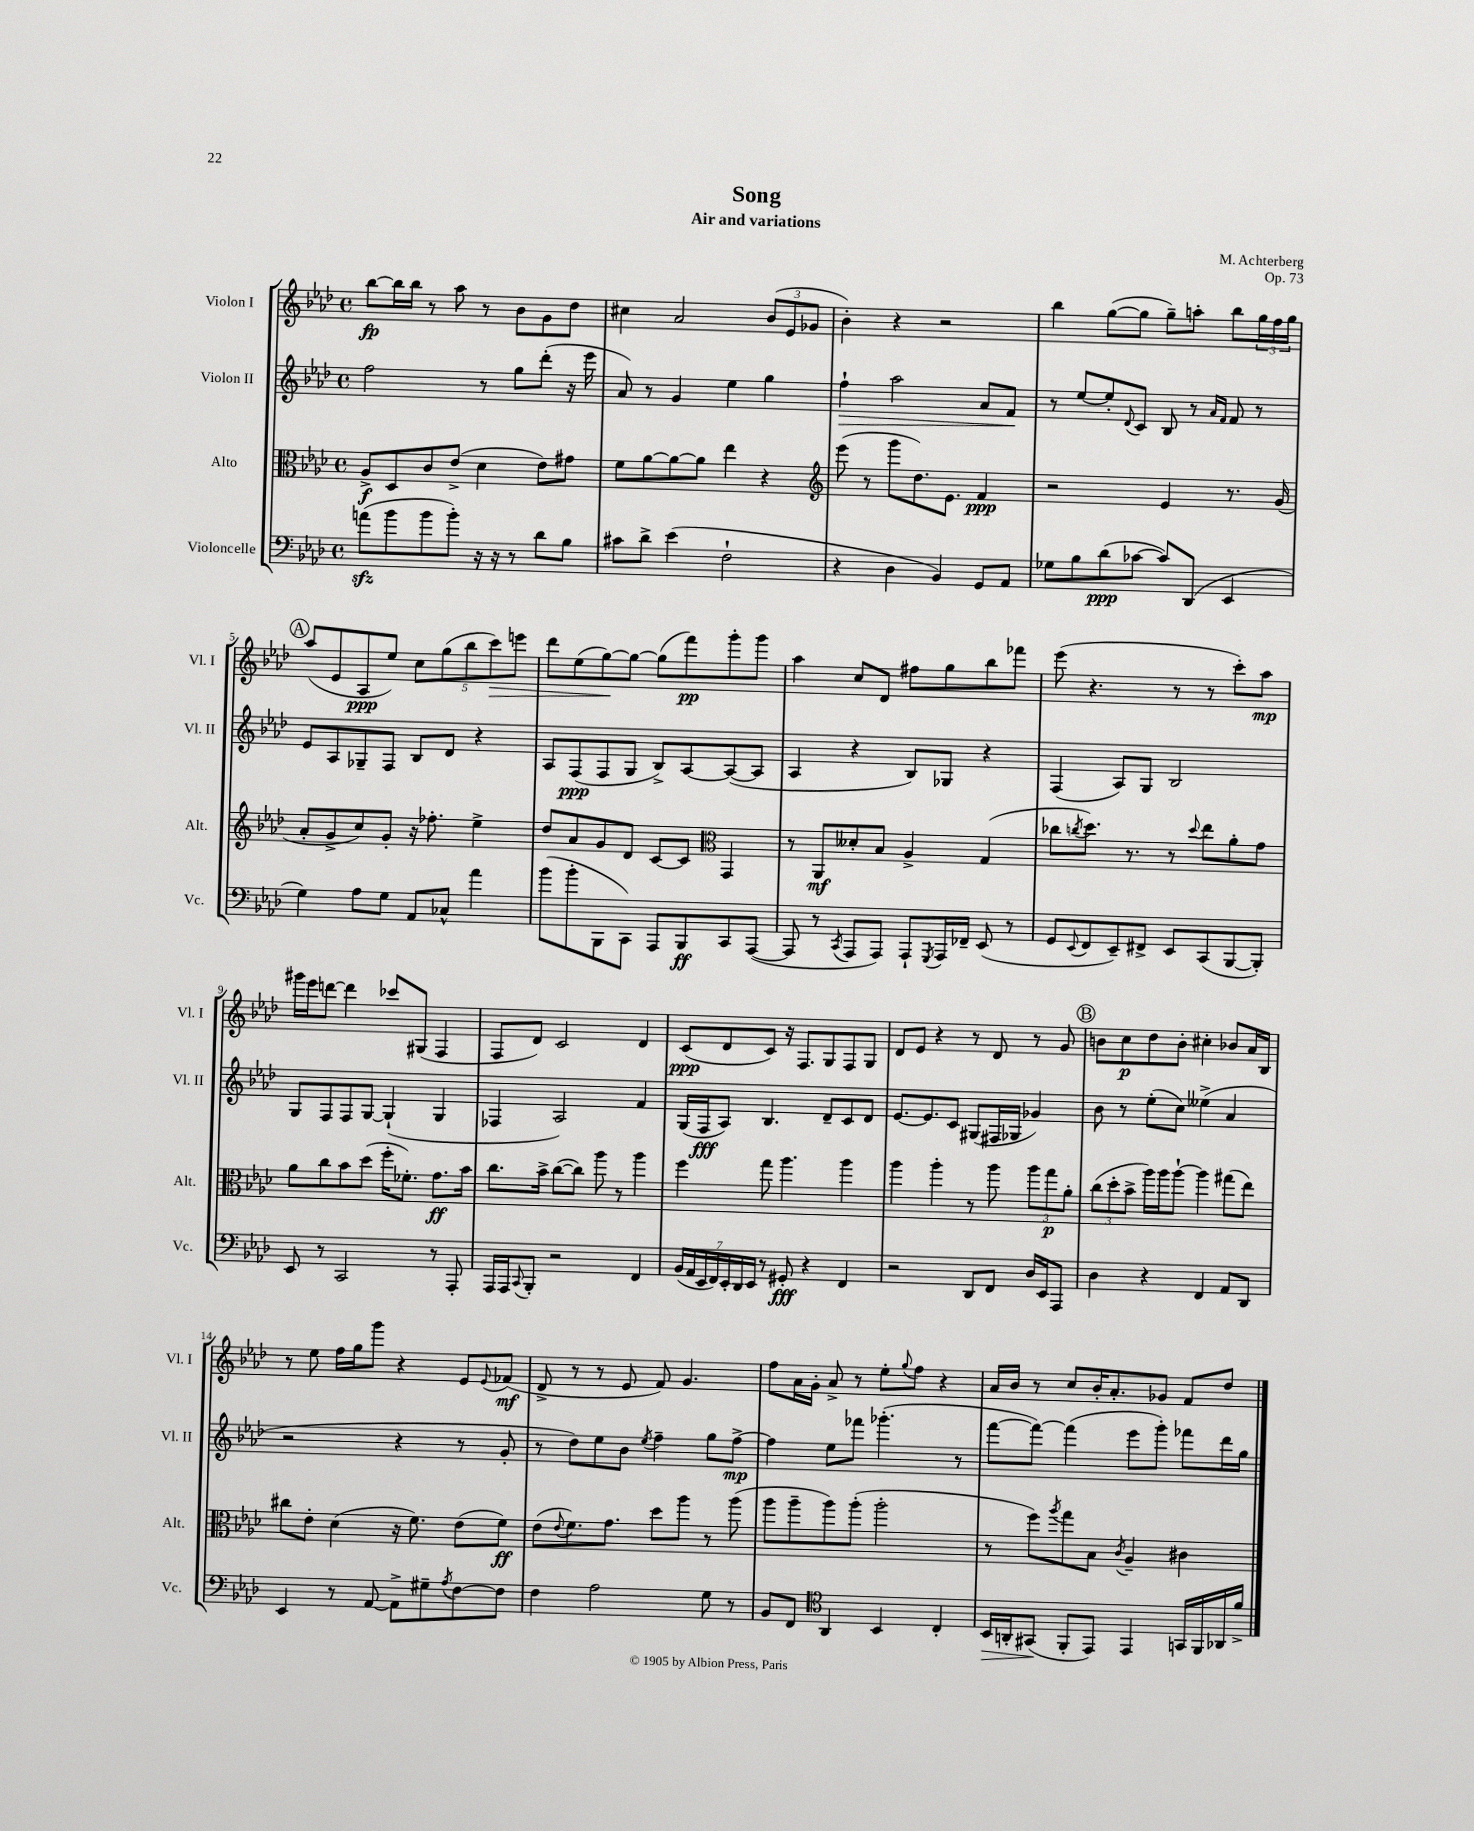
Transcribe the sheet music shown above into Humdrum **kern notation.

**kern	**kern	**kern	**kern
*staff4	*staff3	*staff2	*staff1
*clefF4	*clefC3	*clefG2	*clefG2
*k[b-e-a-d-]	*k[b-e-a-d-]	*k[b-e-a-d-]	*k[b-e-a-d-]
*M4/4	*M4/4	*M4/4	*M4/4
*met(c)	*met(c)	*met(c)	*met(c)
(8a\L	8A-^/L	2ff\	[8bb-\L
8b-\	8D-/	.	16bb-\]L
.	.	.	16bb-\JJ
8b-\	8c/	.	8r
8b-'\J)	(8e-^/J	.	8aa-\
16r	4d-\	8r	8r
16r	.	.	.
8r	.	8gg\L	8b-\L
8d-\L	8e-\L)	(8ddd-'\J	8g\
8B-\J	8g#\J	16r	8dd-\J
.	.	16eee-\	.
=	=	=	=
8c#\L	8f\L	8a-/)	4cc#\
8d-^\J	[8a-\	8r	.
(4e-\	8a-\_	4g/	2a-/
.	8a-\]J	.	.
2F`\	4ee-\	4ee-\	.
.	4r	4gg\	(12b-/L
.	.	.	12e-/
.	.	.	12g-/J
=	=	=	=
*	*clefG2	*	*
4r	(8eee-\	4ff`\	4b-'\)
.	8r	.	.
4D-\	8ggg\L	2aa-\	4r
.	8.dd-\)	.	.
4BB-/)	.	.	2r
.	8.e-\J	.	.
8GG/L	4f/	8a-/L	.
8AA-/J	.	8f/J	.
=	=	=	=
8G-\L	2r	8r	4bb-\
8B-\	.	[8ee-/L	.
(8d-\	.	8ee-'/]	([8gg\L
.	.	8qqd-/	.
[8c-\J	.	8c/J	8gg\]J
8c-/]L)	4e-/	8B-/	8gg~\L)
(8DD-/J	.	8r	8aa'\J
.	.	16qqa-/LL	.
.	.	16qqf/JJ	.
4EE-/	8.r	8f/	8bb-\L
.	.	8r	24gg\L
.	.	.	24ff\
.	(16g/	.	.
.	.	.	24gg\JJ
=	=	=	=
4G\)	8a-'/L	8e-/L	(8aa-/L
.	8g^/	8A-/	8e-/
8A-\L	8cc/)	8G-~/	8A-/
8G\J	8g'/J	8F/J	8ee-/J)
8AA-/L	16r	8B-/L	10cc\L
.	8.ff-'\	.	.
.	.	.	(10gg\
8C-^^/J	.	8d-/J	.
.	.	.	10bb-\
4a-\	4ee-^\	4r	.
.	.	.	10ccc\)
.	.	.	10eee\J
=	=	=	=
(8b-\L	8dd-/L	8A-/L	8ddd-\L
8b-'\	8a-/	(8F/	(8ee-\
8BBB-\	8g/	8F/	[8gg\)
8CC\J)	8d-/J	8G/J	8gg\_J
8AAA-/L	[8c/L	8B-^/L)	(8gg\]L
8BBB-/	8c/]J	[8A-/	8fff\)
*	*clefC3	*	*
8CC/	4GG/	(8A-/_	8ggg'\
([8AAA-/J	.	8A-/]J	8ggg\J
=	=	=	=
8AAA-/]	8r	4A-/	4aa-\
8r	8AA-/L	.	.
8qCC/	.	.	.
8AAA-/L	8d--'/	4r	8cc/L
8AAA-/J)	8B-/J	.	8d-/J
8AAA-`/L	4A-^/	8B-/L)	8ff#\L
8qGGG/	.	.	.
16AAA-/L	.	8G-/J	8gg\
16FF-~/JJ	.	.	.
(8EE-/	(4G/	4r	8bb-\
8r	.	.	8fff-\J
=	=	=	=
8GG/L	8cc-\L	(4F/	(8eee-\
8qqEE-/	8qcc/	.	.
8FF/	8.dd-\J)	.	4.r
8EE-~/)	.	8A-/L)	.
.	8.r	.	.
8FF#^/J	.	8G/J	.
8EE-/L	8r	2B-/	8r
.	8qqdd-/	.	.
(8CC/	8ee-\L	.	8r
[8BBB-/	8a-'\	.	8ccc'\L)
8BBB-'/]J)	8g\J	.	8aa-\J
=	=	=	=
8EE-/	8a-\L	8G/L	16ggg#\LL
.	.	.	16eee-\J
8r	8cc\	8F/	[8ddd\J
2CC/	8b-\	8F/	4ddd\]
.	(8dd-\J	[8G/J	.
.	16ff'\LK	(4G`/]	8ccc-/L
.	8.f-'\J)	.	.
.	.	.	(8G#/J
8r	8.g\L	4G/	4F/
8AAA-'/	.	.	.
.	16b-\Jk	.	.
=	=	=	=
16AAA-/LL	8.cc\L	4F-/	8F/L
16AAA-/J	.	.	.
8qqCC/	.	.	.
8BBB-'/J	.	.	8d-/J)
.	16b-^\Jk	.	.
2r	([8cc\L	2A-/)	2c/
.	8cc\]J)	.	.
.	8aa-\	.	.
.	8r	.	.
4FF/	4aa-\	4f/	4d-/
=	=	=	=
(28BB-/LL	4ff\	(16G/LL	(8c/L
28AA-/	.	.	.
.	.	16F/J	.
28EE-/	.	.	.
28FF/)	.	.	.
.	.	8A-/J)	8d-/
28EE-'/	.	.	.
28DD-/	.	.	.
28EE-/JJ	.	.	.
8r	8gg\	4.B-/	8c/J)
8GG#'/	4.aa-\	.	16r
.	.	.	8.F/L
4r	.	.	.
.	.	8d-~/L	8G/
4FF/	4aa-\	8c/	8F/
.	.	8d-/J	8G/J
=	=	=	=
2r	4aa-\	[8.e-/L	8d-/L
.	.	.	8e-/J
.	.	8.e-/]	.
.	4aa-'\	.	4r
.	.	8c/J	.
8DD-/L	8r	(8G#/L	8r
8FF/J	8aa-\	16F#/L	8d-/
.	.	16G-/JJ	.
16D-/LL	12aa-\L	4g-/)	8r
16EE-/J	.	.	.
.	12gg\	.	.
8AAA-/J	.	.	8g/
.	12a-'\J	.	.
=	=	=	=
4D-\	(12cc\L	8b-\	8b\L
.	12dd-'\	.	.
.	.	8r	8cc\
.	12b-^\J	.	.
4r	16aa-\LL)	(8ee-'\L	8dd-\
.	16aa-\J	.	.
.	[8aa-`\J	8cc\J)	8b'\J
4FF/	4aa-\]	(4ee--^\	4cc#'\
8AA-/L	(8gg#\L	4a-/	8b-/L
8DD-/J	8ee-\J)	.	16a-/L
.	.	.	16B-/JJ
=	=	=	=
4EE-/	8cc#\L	2r	8r
.	8e-'\J	.	8ee-\
8r	(4d-\	.	16ff\LL
.	.	.	16gg\J
[8AA-/	.	.	8ggg\J
8AA-^\]L	16r	4r	4r
.	8.f\)	.	.
8G#~\	.	.	.
8qA-/	.	.	.
[8F\	(8e-\L	8r	8e-/L
.	.	.	8qqe-/
8F\]J	8f\J)	8g'/	(8f-/J
=	=	=	=
4F\	(8e-\L	8r	8d-^/
.	8qqe-/	.	.
.	8.f\)	8dd-\L)	8r
2A-\	.	8ee-\	8r
.	8.g\J	.	.
.	.	8b-\J	8e-/
.	.	8qee-/	.
.	8dd-\L	4ff~\	8f/)
.	8aa-\J	.	4.g/
8G\	8r	8gg\L	.
8r	(8aa-\	[8ff^\J	.
=	=	=	=
8BB-/L	8aa-\L	4ff\]	8ff\L
8FF/J	8aa-~\	.	16a-\L
.	.	.	16g'\JJ
*clefC4	*	*	*
4AA-/	8aa-\)	8ee-\L	8a-^/
.	(8aa-'\J	8fff-\J	8r
4BB-/	2aa-'\	(4.ggg-'\	8ee-'\L
.	.	.	8qqgg/
.	.	.	8ff\J
4C'/	.	.	4r
.	.	8r	.
=	=	=	=
16BB-/LL	8r	[8fff\L	16a-/LL
16AA'/J	.	.	16b-/JJ
(8GG#/J	8ff\L)	8fff\_J)	8r
.	8qaa-/	.	.
8FF'/L	8gg\	(4fff\]	8cc/L
8EE-/J)	8B-\J	.	16b-'/K
.	.	.	8.a-'/
.	8qc/	.	.
4EE-/	4A-~/	8eee-\L	.
.	.	8ggg'\J)	8g-/J
16GG/LL	4c#\	8fff-\L	8f/L
16FF/	.	.	.
16AA-/	.	16ddd-\L	8dd-/J
16f^/JJ	.	16gg\JJ	.
==	==	==	==
*-	*-	*-	*-
